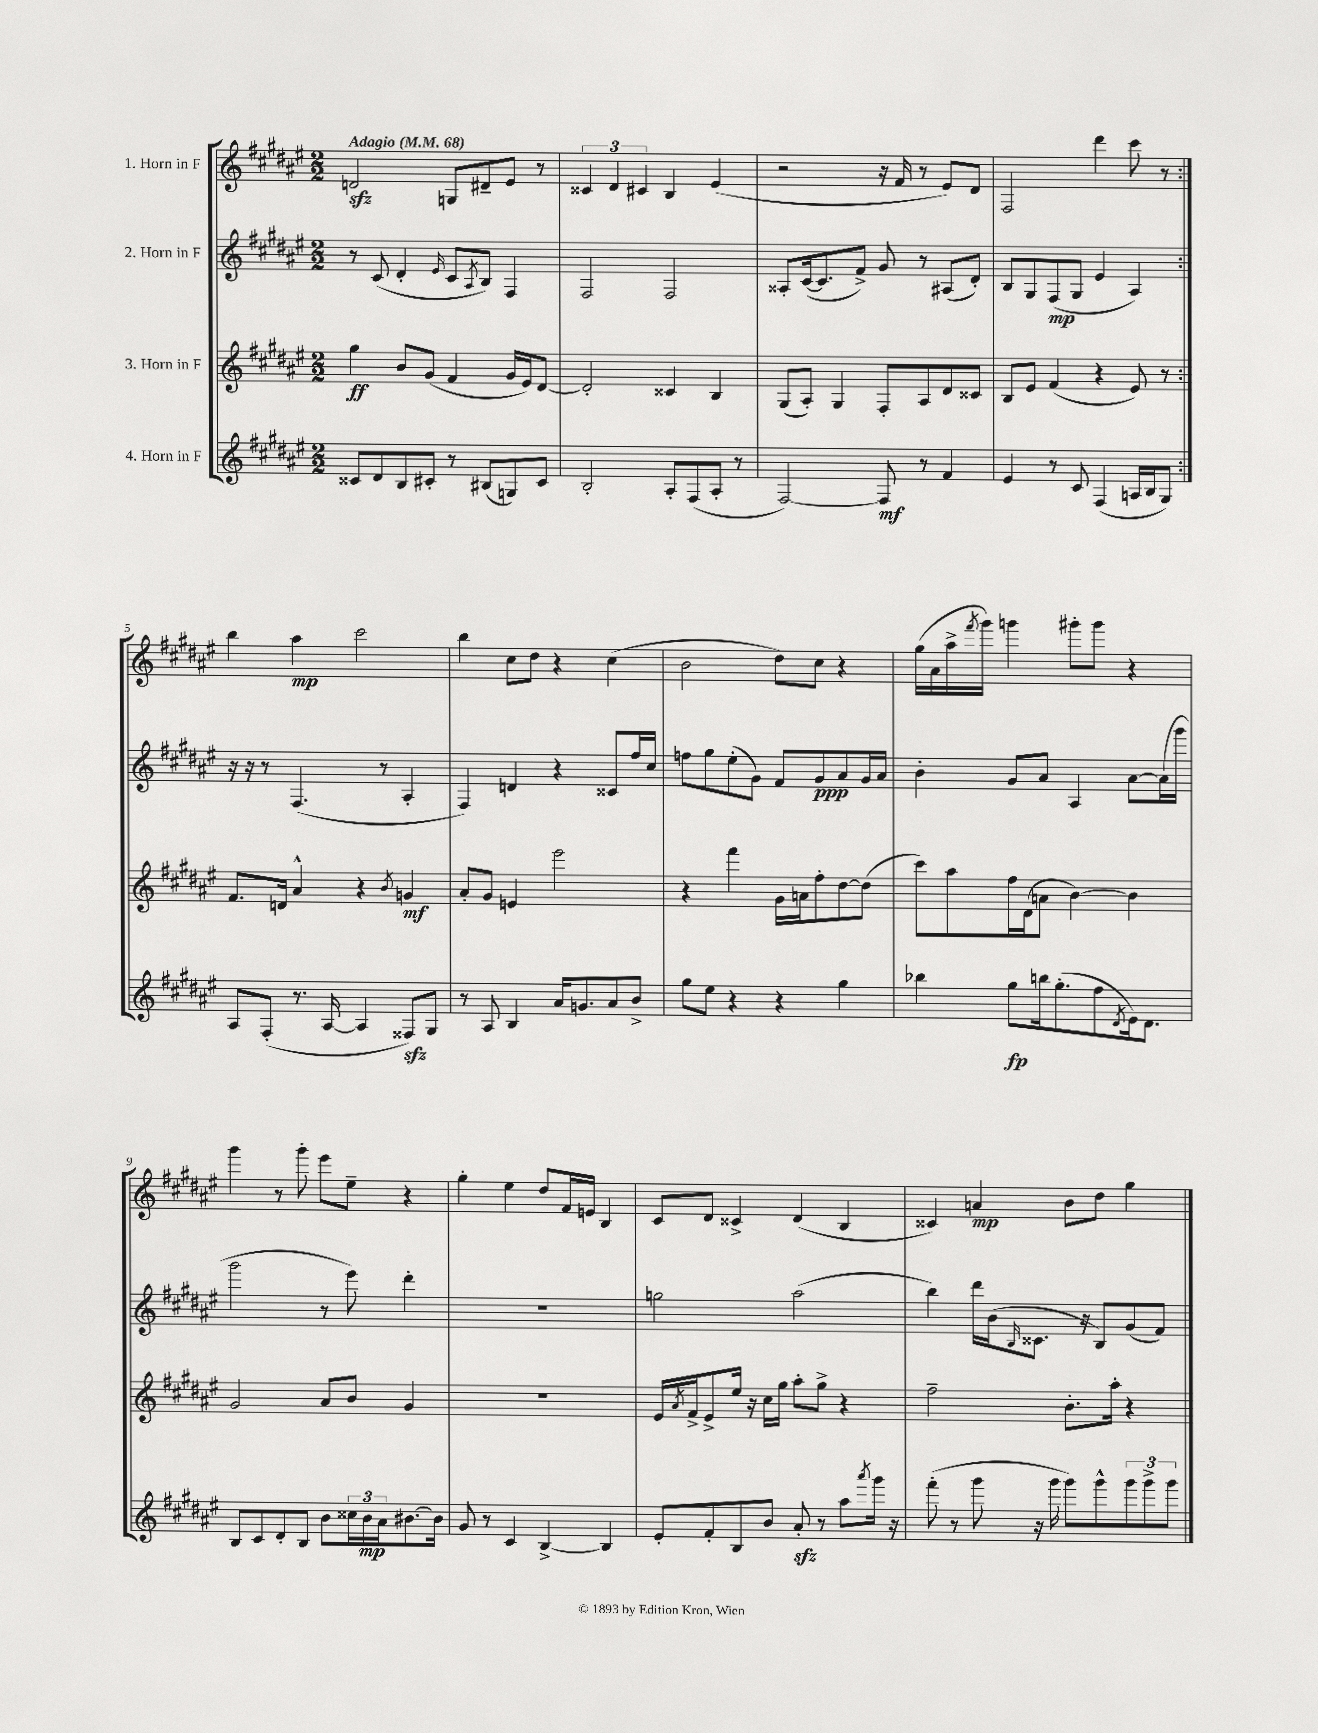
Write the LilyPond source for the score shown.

<<
\new StaffGroup <<
\new Staff = "s0" \with { instrumentName = "1. Horn in F" } {
    \clef treble \key fis \major \numericTimeSignature \time 2/2 \tempo "Adagio" 4 = 68
    \repeat volta 2 { d'2\sfz g8 dis'8-- eis'8 r8 |
    \tuplet 3/2 { cisis'4 dis'4 cis'4 } b4 eis'4( |
    r2 r16 fis'16 r8 eis'8) dis'8 |
    fis2 dis'''4 cis'''8 r8 | }
    b''4 ais''4\mp cis'''2 |
    b''4 cis''8 dis''8 r4 cis''4( |
    b'2 dis''8) cis''8 r4 |
    gis''16( ais'16 ais''16-> \acciaccatura { fis'''8 } gis'''16) g'''4 gis'''8-. gis'''8 r4 |
    gis'''4 r8 gis'''8-. eis'''8 eis''8-- r4 |
    gis''4-. eis''4 dis''8 fis'16 e'16 b4 |
    cis'8 dis'8 cisis'4-> dis'4( b4 |
    cisis'4) a'4\mp b'8 dis''8 gis''4 \bar "|." |
}
\new Staff = "s1" \with { instrumentName = "2. Horn in F" } {
    \clef treble \key fis \major \numericTimeSignature \time 2/2
    \repeat volta 2 { r8 cis'8( dis'4-. \grace { eis'16 } cis'8 \acciaccatura { ais8 } b8) fis4 |
    fis2 fis2 |
    aisis8-. cis'16~( cis'8. fis'8->) gis'8 r8 ais8( dis'8-.) |
    b8 gis8 fis8\mp( gis8 eis'4 ais4) | }
    r16 r16 r8 fis4.( r8 ais4-. |
    fis4) d'4 r4 cisis'8 fis''16 cis''16 |
    f''8 gis''8 eis''8-.( gis'8) fis'8 gis'8\ppp ais'8 gis'16 ais'16 |
    b'4-. gis'8 ais'8 ais4 ais'8~ ais'16( gis'''16 |
    gis'''2 r8 eis'''8) dis'''4-. |
    R1 |
    g''2 ais''2( |
    b''4) dis'''16 b'16( \grace { b16 } cisis'8. r16 b8) gis'8( fis'8) \bar "|." |
}
\new Staff = "s2" \with { instrumentName = "3. Horn in F" } {
    \clef treble \key fis \major \numericTimeSignature \time 2/2
    \repeat volta 2 { gis''4\ff b'8 gis'8( fis'4 gis'16 eis'16) dis'8~ |
    dis'2-. cisis'4 b4 |
    gis8( ais8-.) gis4 fis8-. ais8 dis'8 cisis'8 |
    b8 eis'8 fis'4( r4 eis'8) r8 | }
    fis'8. d'16 ais'4-^ r4 \acciaccatura { b'8 } g'4\mf |
    ais'8-. gis'8 e'4 eis'''2 |
    r4 fis'''4 gis'16 a'16 fis''8-. dis''8~ dis''8( |
    cis'''8) ais''8 fis''16 dis'16( a'8 b'4~) b'4 |
    gis'2 ais'8 b'8 gis'4 |
    R1 |
    eis'16 \acciaccatura { ais'8 } fis'16-> eis'8-> eis''16 r16 cis''16 gis''16 ais''8-. gis''8-> r4 |
    fis''2-- b'8.-. ais''16-. r4 \bar "|." |
}
\new Staff = "s3" \with { instrumentName = "4. Horn in F" } {
    \clef treble \key fis \major \numericTimeSignature \time 2/2
    \repeat volta 2 { cisis'8 dis'8 b8 cis'8-. r8 bis8( g8) cis'8 |
    b2-. ais8-. fis8( ais8-. r8 |
    fis2~) fis8\mf r8 fis'4 |
    eis'4 r8 cis'8 fis4( a16 b16 gis8) | }
    ais8 fis8-.( r8. ais16~ ais4 fisis8\sfz) gis8 |
    r8 ais8 b4 ais'16 g'8. ais'8 b'8-> |
    gis''8 eis''8 r4 r4 gis''4 |
    bes''4 gis''8\fp b''16 gis''8.-.( fis''8 \acciaccatura { dis'8 } eis'16) dis'8. |
    b8 cis'8 dis'8-. b8 b'8 \tuplet 3/2 { cisis''16 b'16\mp ais'16 } bis'8.~ bis'16 |
    gis'8 r8 cis'4 b4~-> b4 |
    eis'8-. fis'8-. b8 b'8 ais'8-.\sfz r8 ais''8 \acciaccatura { ais'''8 } gis'''16 r16 |
    fis'''8-.( r8 gis'''8 r16 gis'''16 gis'''8) gis'''8-^ \tuplet 3/2 { gis'''8 gis'''8-> gis'''8 } \bar "|." |
}
>>
>>
